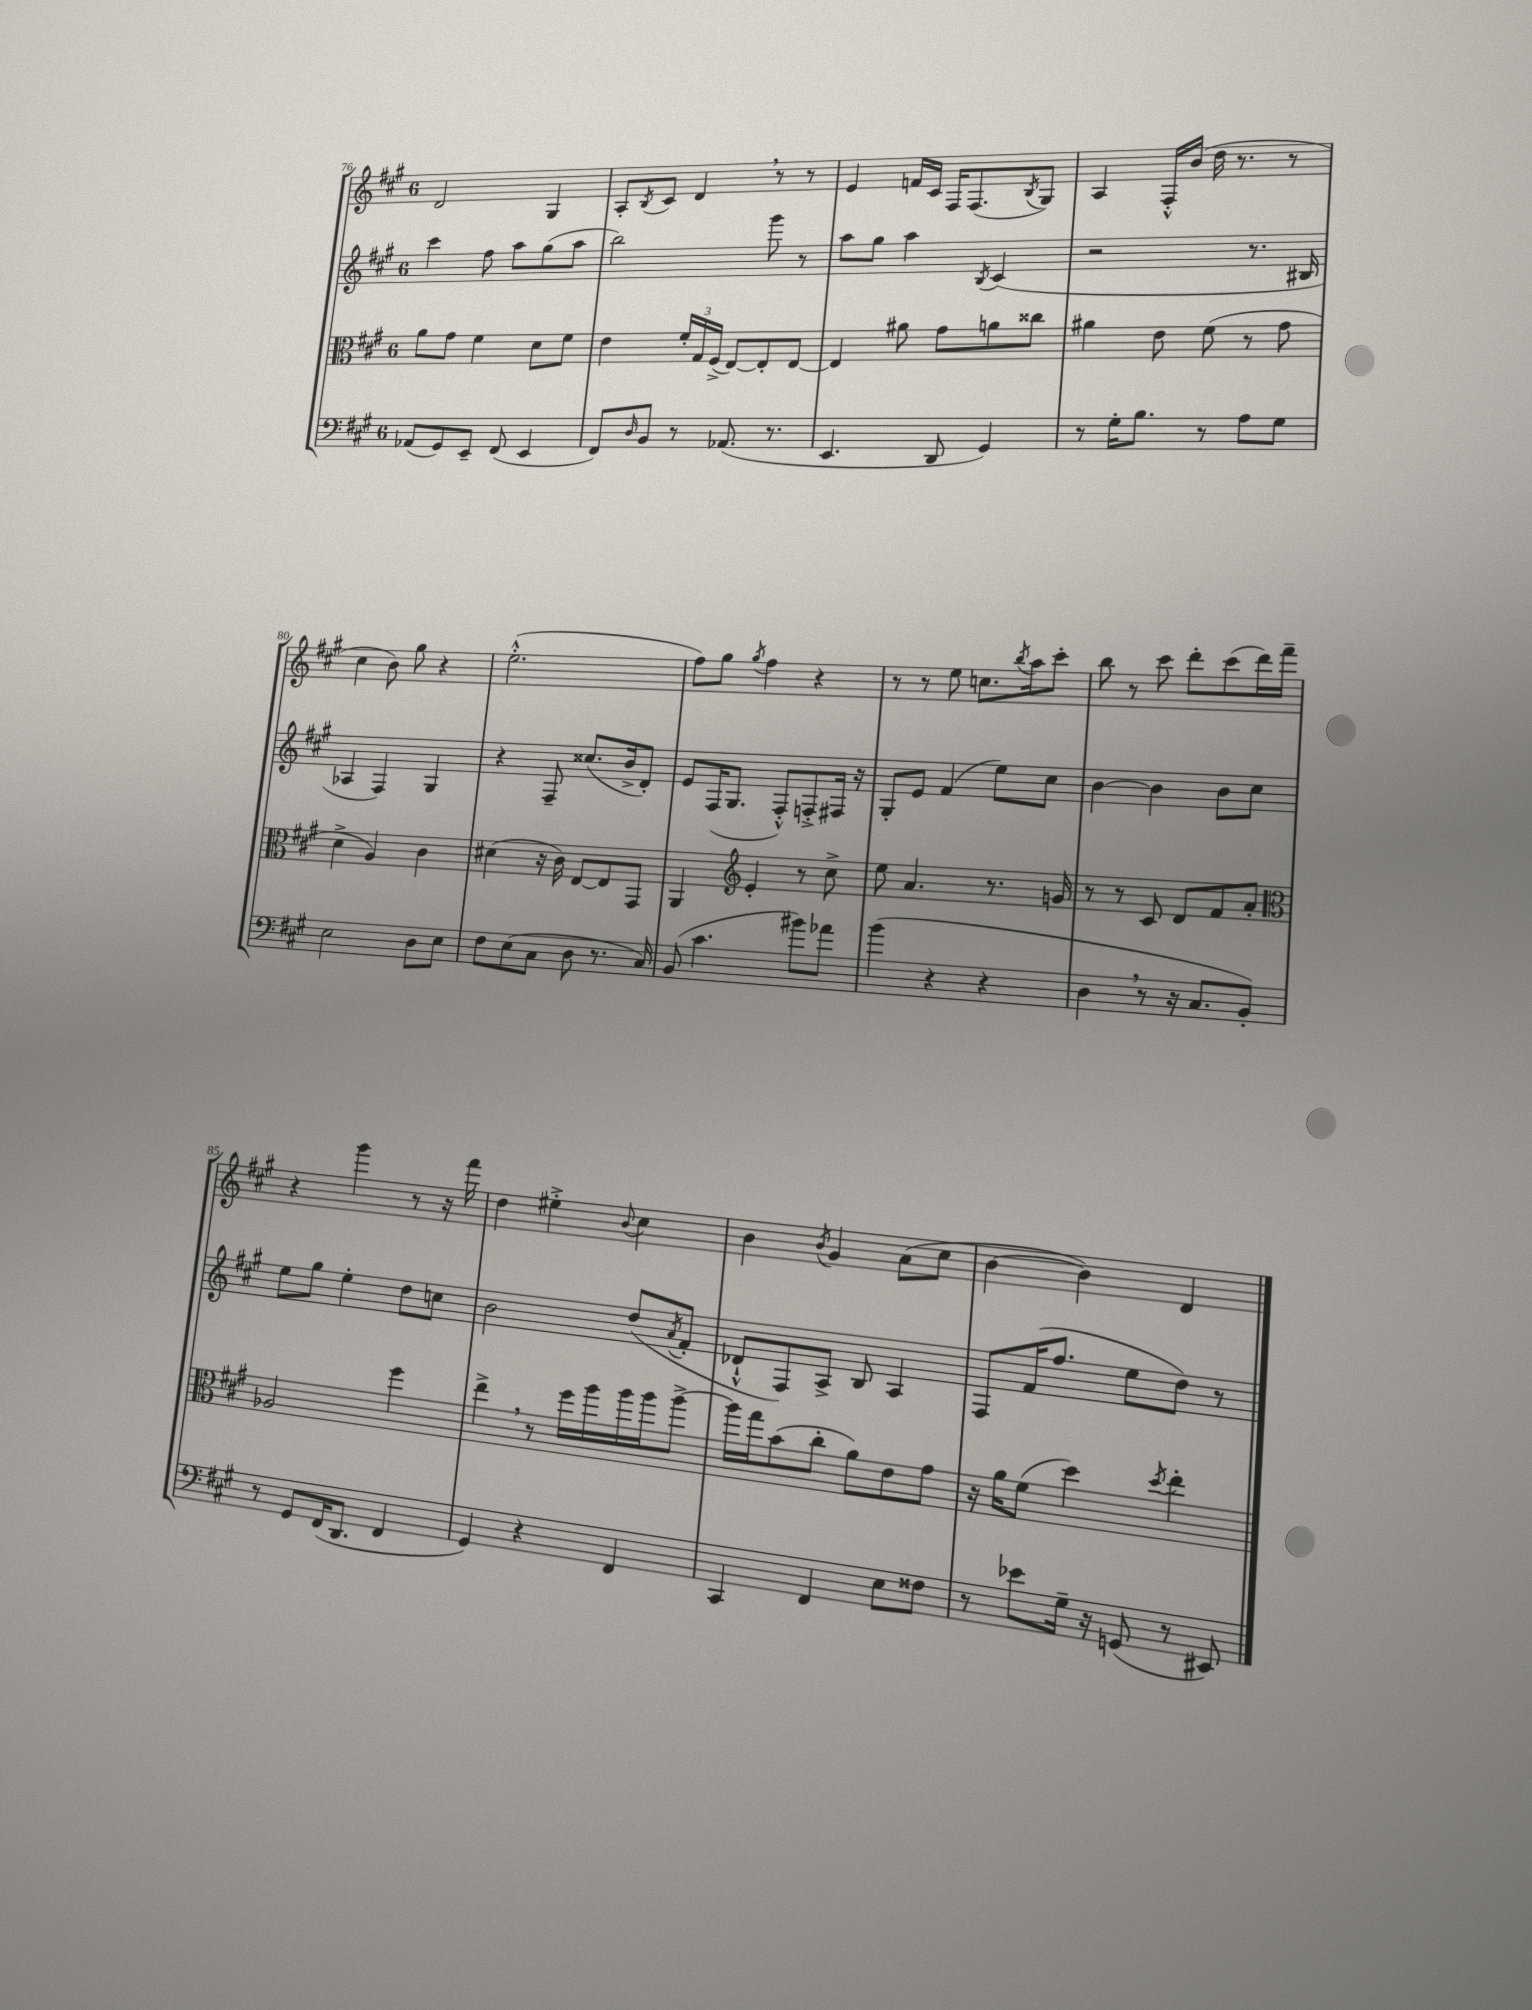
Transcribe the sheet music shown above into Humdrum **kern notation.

**kern	**kern	**kern	**kern
*staff4	*staff3	*staff2	*staff1
*clefF4	*clefC3	*clefG2	*clefG2
*k[f#c#g#]	*k[f#c#g#]	*k[f#c#g#]	*k[f#c#g#]
*M6/8	*M6/8	*M6/8	*M6/8
(8AA-	8a	4ccc#	2d
8GG#)	8g#	.	.
8EE~	4f#	8ff#	.
(8FF#	.	8aa	.
4EE	8d	(8gg#	4G#
.	8f#	8aa	.
=	=	=	=
8FF#)	4e	2bb)	8A'
16qqD	.	.	8qB
8BB	.	.	8c#
8r	24f#'	.	4d
.	24G#	.	.
.	(24F#^	.	.
(8.AA-	[8E)	.	.
.	8E']	8ggg#	8r
8.r	.	.	.
.	[8E	8r	8r
=	=	=	=
4.EE	4E]	8aa	4e
.	.	8gg#	.
.	8a#	4aa	16f
.	.	.	16c#
8DD	8g#	.	16F#
.	.	.	(8.F#
.	.	8qB	.
4GG#)	8a	(4c#	.
.	.	.	8qB
.	8cc##	.	8G#)
=	=	=	=
8r	4a#	2r	4A
16G#'	.	.	.
8.B	.	.	.
.	8e	.	16F#'^^
.	.	.	(16b
8r	(8f#	.	16dd
.	.	.	8.r
8A	8r	8.r	.
8G#	8g#	.	8r
.	.	16B#	.
=	=	=	=
2E	4d^	4A-	4cc#
.	4A)	4F#)	8b)
.	.	.	8gg#
8D	4c#	4G#	4r
8E	.	.	.
=	=	=	=
8F#	(4d#	4r	(2.ee'^^
(8E	.	.	.
8C#	16r	8F#~	.
.	16c#)	.	.
8D	[8E	(8.cc##	.
8.r	8E]	.	.
.	.	16b^	.
.	8GG#	8d')	.
16C#)	.	.	.
=	=	=	=
(8BB	4AA	8e	8ff#)
4.c#	.	(16F#	8gg#
.	.	8.G#	.
*	*clefG2	*	*
.	.	.	8qgg#
.	4e'	.	4ff#
.	.	8F#'^^)	.
8b#)	8r	8F'^	4r
8a-	8cc#^	16F#	.
.	.	16r	.
=	=	=	=
(4b	8ee	8G#'	8r
.	4.a	8e	8r
4r	.	(4f#	8ee
.	.	.	8.cc
4r	8.r	8ee)	.
.	.	.	8qbb
.	.	.	16aa
.	.	8cc#	8ccc#'
.	16g	.	.
=	=	=	=
4D	8r	[4b	8bb
.	8r	.	8r
8r	8c#	4b]	8ccc#
16r	8d	.	8ddd'
8.C#	.	.	.
.	8f#	8b	(8ccc#
8BB')	8a'	8cc#	16ddd)
.	.	.	16fff#~
=	=	=	=
*	*clefC3	*	*
8r	2A-	8ee	4r
8GG#	.	8gg#	.
(16FF#	.	4ee'	4ggg#
8.DD	.	.	.
4FF#	4ff#	8dd	8r
.	.	8cc	16r
.	.	.	16fff#
=	=	=	=
4GG#)	4ee^	2b	4dd
4r	8r	.	4ee#'^
.	16ff#	.	.
.	16aa	.	.
.	.	.	8qqb
4FF#	16aa	(8dd	4cc#
.	16aa	.	.
.	.	8qa	.
.	[8aa^	8f#'	.
=	=	=	=
4CC#	16aa]	8d-`^^	4b
.	16gg#	.	.
.	(8b	8F#)	.
.	.	.	8qb
4FF#	8cc#'	8A^	4g#
.	8a)	8B	.
8E	8e	4A	(8a
8F##	8g#	.	8cc#
=	=	=	=
8r	16r	8F#	[4b
.	16a	.	.
8e-	(8f#	(16f#	.
.	.	8.ff#	.
16G#~	4dd)	.	4b])
16r	.	.	.
(8GG	.	8ee	.
.	8qdd	.	.
8r	4ee'	8dd)	4d
8EE#)	.	8r	.
==	==	==	==
*-	*-	*-	*-
